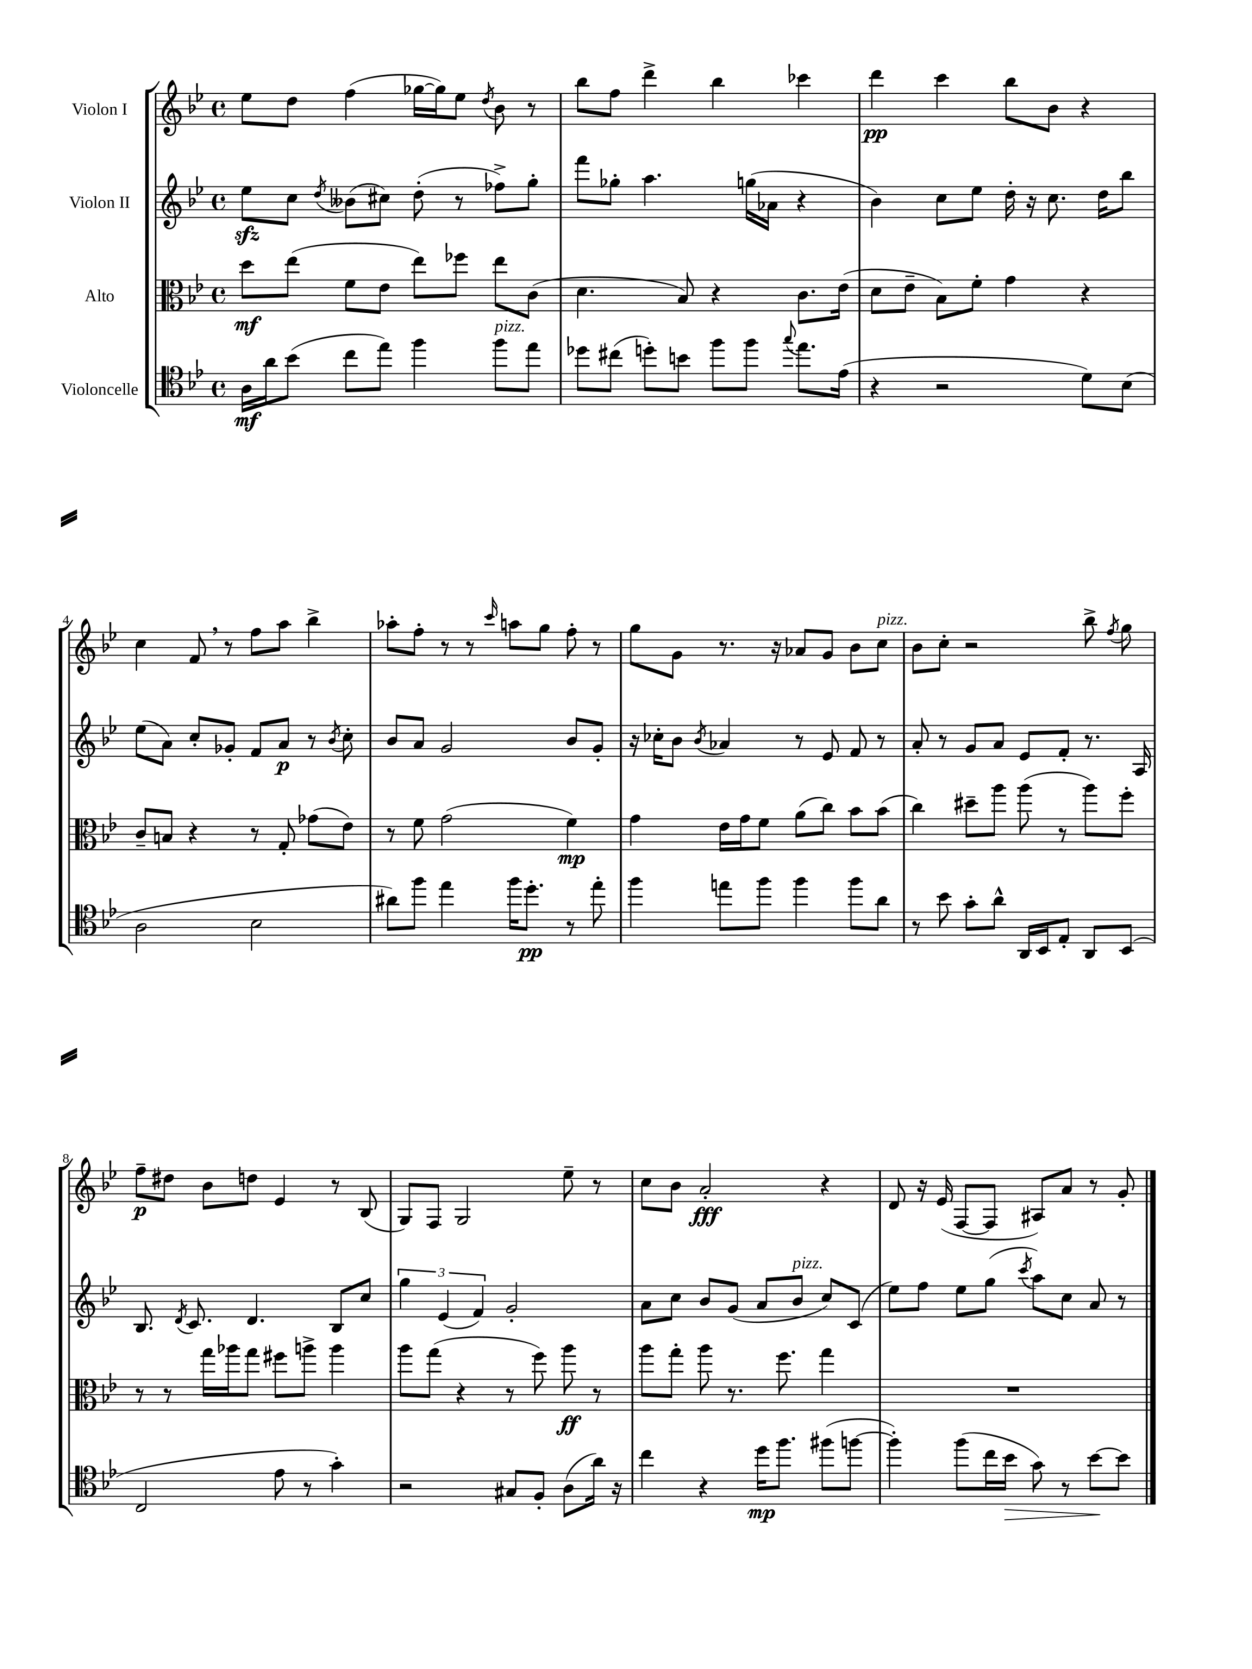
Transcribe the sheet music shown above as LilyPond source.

<<
\new StaffGroup <<
\new Staff = "s0" \with { instrumentName = "Violon I" } {
    \clef treble \key bes \major \defaultTimeSignature \time 4/4
    \autoBeamOff ees''8[ d''8] f''4( ges''16[~ ges''16) ees''8] \acciaccatura { d''8 } bes'8 r8 |
    bes''8[ f''8] d'''4-> bes''4 ces'''4 |
    d'''4\pp c'''4 bes''8[ bes'8] r4 |
    c''4 f'8 \breathe r8 f''8[ a''8] bes''4-> |
    aes''8[-. f''8]-. r8 r8 \grace { c'''16 } a''8[ g''8] f''8-. r8 |
    g''8[ g'8] r8. r16 aes'8[ g'8] bes'8[ c''8]^\markup { \italic "pizz." } |
    bes'8[ c''8]-. r2 bes''8-> \acciaccatura { f''8 } g''8 |
    f''8[--\p dis''8] bes'8[ d''8] ees'4 r8 bes8( |
    g8[) f8] g2 ees''8-- r8 |
    c''8[ bes'8] a'2-.\fff r4 |
    d'8 r16 ees'16( f8[~ f8] ais8[) a'8] r8 g'8-. \bar "|." |
}
\new Staff = "s1" \with { instrumentName = "Violon II" } {
    \clef treble \key bes \major \defaultTimeSignature \time 4/4
    \autoBeamOff ees''8[\sfz c''8] \acciaccatura { d''8 } beses'8[( cis''8]) d''8-.( r8 fes''8[->) g''8]-. |
    f'''8[ ges''8]-. a''4. g''16[( aes'16] r4 |
    bes'4) c''8[ ees''8] d''16-. r16 c''8. d''16[ bes''8] |
    ees''8[( a'8]) c''8[-. ges'8]-. f'8[ a'8]\p r8 \acciaccatura { bes'8 } c''8-. |
    bes'8[ a'8] g'2 bes'8[ g'8]-. |
    r16 ces''16[-. bes'8] \acciaccatura { bes'8 } aes'4 r8 ees'8 f'8 r8 |
    a'8-. r8 g'8[ a'8] ees'8[ f'8]-. r8. a16 |
    bes8. \acciaccatura { d'8 } c'8. d'4. bes8[ c''8] |
    \tuplet 3/2 { g''4 ees'4( f'4) } g'2-. |
    a'8[ c''8] bes'8[ g'8]( a'8[ bes'8]^\markup { \italic "pizz." } c''8[) c'8]( |
    ees''8[) f''8] ees''8[ g''8]( \acciaccatura { c'''8 } a''8[) c''8] a'8 r8 \bar "|." |
}
\new Staff = "s2" \with { instrumentName = "Alto" } {
    \clef alto \key bes \major \defaultTimeSignature \time 4/4
    \autoBeamOff d''8[\mf ees''8]( f'8[ ees'8] ees''8[) fes''8] ees''8[ c'8]( |
    d'4. bes8) r4 c'8.[ ees'16]( |
    d'8[ ees'8]-- bes8[) f'8]-. g'4 r4 |
    c'8[-- b8] r4 r8 g8-. ges'8[( ees'8]) |
    r8 f'8 g'2( f'4\mp) |
    g'4 ees'16[ g'16 f'8] a'8[( c''8]) bes'8[ bes'8]( |
    c''4) dis''8[-- a''8] a''8( r8 a''8[) f''8]-. |
    r8 r8 g''16[ aes''16 g''8] fis''8[ a''8]-> a''4 |
    a''8[ g''8]( r4 r8 f''8) a''8\ff r8 |
    a''8[ g''8]-. a''8 r8. f''8. g''4 |
    R1 \bar "|." |
}
\new Staff = "s3" \with { instrumentName = "Violoncelle" } {
    \clef tenor \key bes \major \defaultTimeSignature \time 4/4
    \autoBeamOff a16[\mf a'16 bes'8]( c''8[ ees''8]) f''4 f''8[^\markup { \italic "pizz." } ees''8] |
    des''8[ cis''8]( d''8[-.) b'8] f''8[ f''8] \appoggiatura { g''8 } ees''8.[ ees'16]( |
    r4 r2 d'8[) bes8]( |
    a2 bes2 |
    ais'8[) f''8] ees''4 f''16[ d''8.]-.\pp r8 ees''8-. |
    f''4 e''8[ f''8] f''4 f''8[ a'8] |
    r8 bes'8 g'8[-. a'8]-^ a,16[ bes,16 ees8]-. a,8[ bes,8]( |
    c2 ees'8 r8 g'4-.) |
    r2 gis8[ f8]-. a8[( a'16]) r16 |
    c''4 r4 d''16[\mp f''8.] fis''8[( f''8]~ |
    f''4-.) f''8[( c''16 bes'16]\> g'8) r8 bes'8[~\! bes'8] \bar "|." |
}
>>
>>
